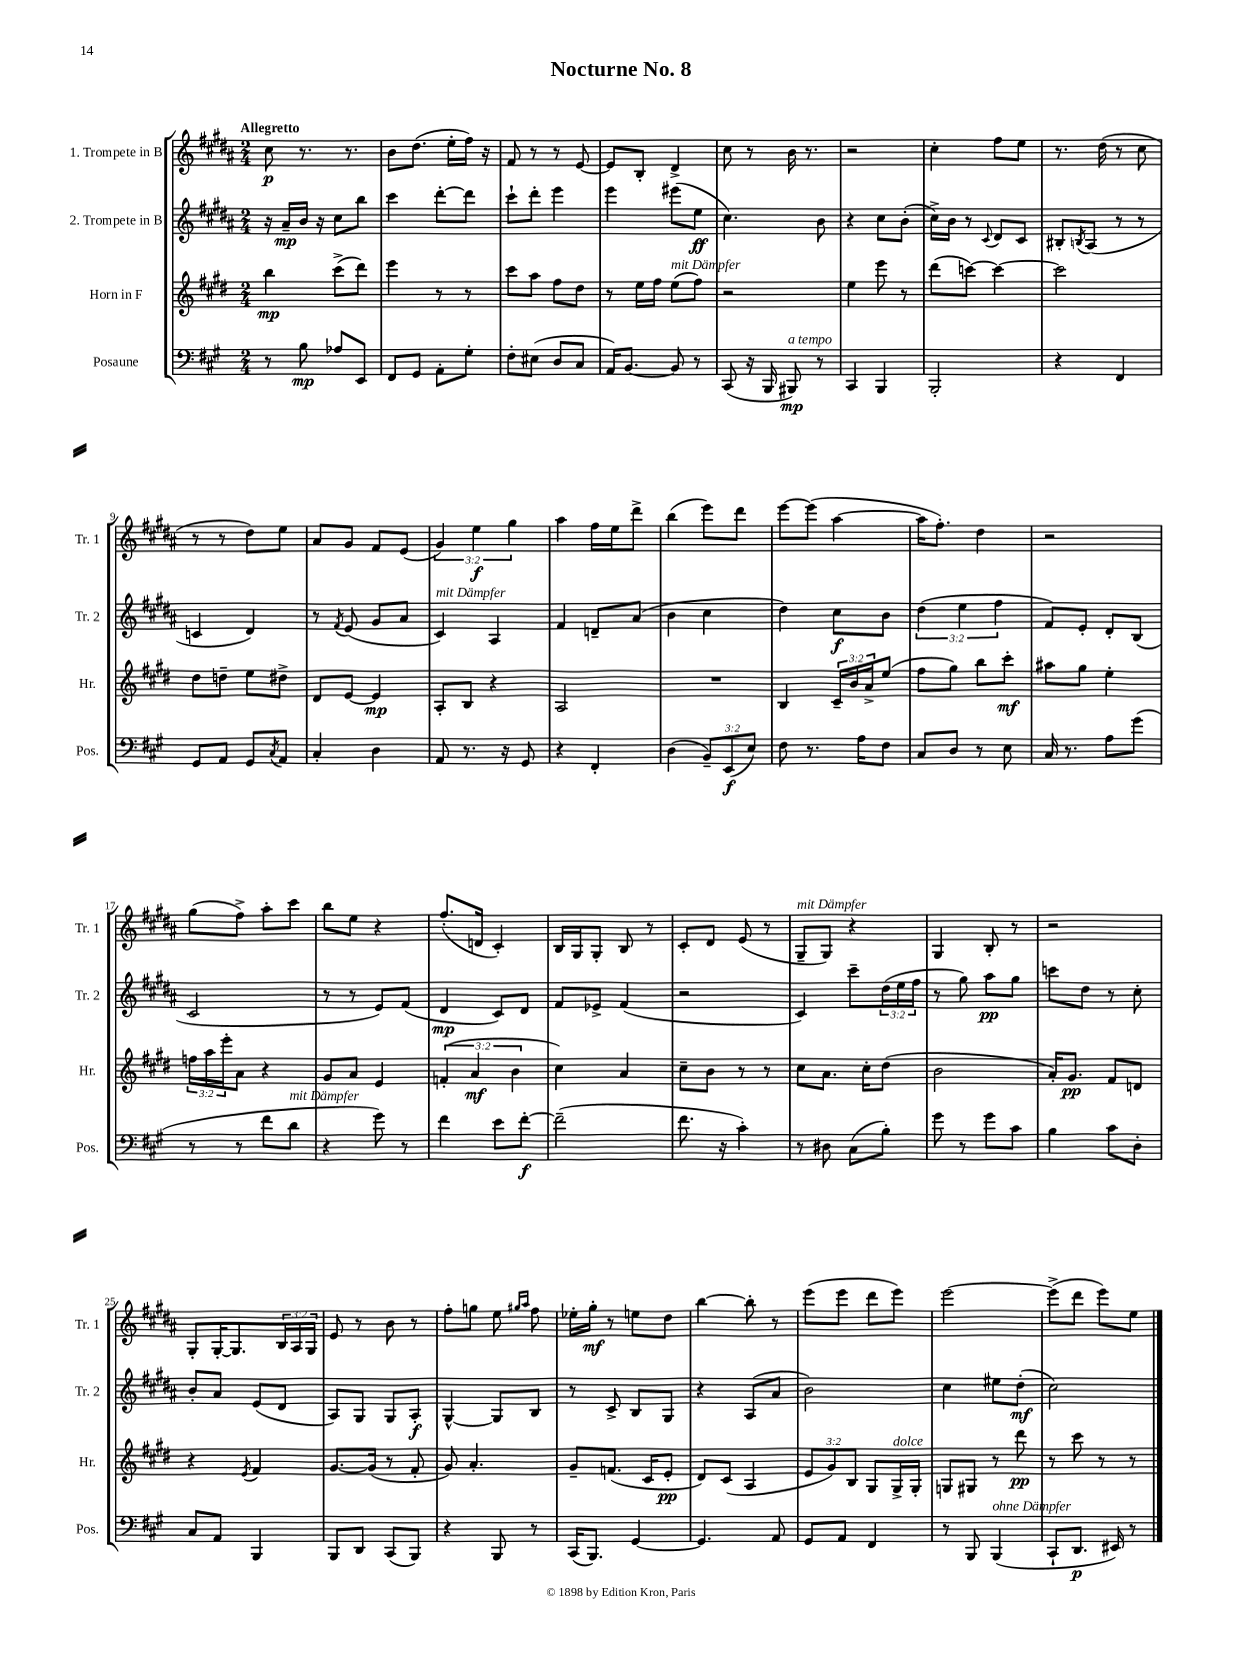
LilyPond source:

\header { title = "Nocturne No. 8" }
<<
\new StaffGroup <<
\new Staff = "s0" \with { instrumentName = "1. Trompete in B" shortInstrumentName = "Tr. 1" } {
    \clef treble \key b \major \numericTimeSignature \time 2/4 \override Staff.TupletNumber.text = #tuplet-number::calc-fraction-text \tempo "Allegretto"
    cis''8\p r8. r8. |
    b'8 dis''8.( e''16-. fis''16) r16 |
    fis'8 r8 r8 e'8~ |
    e'8 b8-. dis'4-> |
    cis''8 r8 b'16 r8. |
    r2 |
    cis''4-. fis''8 e''8 |
    r8. dis''16( r8 cis''8 |
    r8 r8 dis''8) e''8 |
    ais'8 gis'8 fis'8 e'8( |
    \tuplet 3/2 { gis'4) e''4\f gis''4 } |
    ais''4 fis''16 e''16 dis'''8-> |
    b''4( e'''8) dis'''8 |
    e'''8~ e'''8( ais''4~ |
    ais''16 fis''8.-.) dis''4 |
    r2 |
    gis''8( fis''8->) ais''8-. cis'''8 |
    b''8 e''8 r4 |
    fis''8.-.( d'16 cis'4-.) |
    b16 gis16 gis8-. b8 r8 |
    cis'8-. dis'8 e'8( r8 |
    gis8--^\markup { \italic "mit Dämpfer" } gis8) r4 |
    gis4 b8-. r8 |
    r2 |
    gis8-. gis16~-. gis8. \tuplet 3/2 { b16 ais16 gis16 } |
    e'8 r8 b'8 r8 |
    fis''8-. g''8 e''8 \grace { gis''16 ais''16 } fis''8 |
    ees''16-. gis''16-.\mf r8 e''8 dis''8 |
    b''4~ b''8-. r8 |
    e'''8( e'''8 dis'''8 e'''8) |
    e'''2~ |
    e'''8->( dis'''8 e'''8) e''8 \bar "|." |
}
\new Staff = "s1" \with { instrumentName = "2. Trompete in B" shortInstrumentName = "Tr. 2" } {
    \clef treble \key b \major \numericTimeSignature \time 2/4 \override Staff.TupletNumber.text = #tuplet-number::calc-fraction-text
    r16 ais'16--\mp b'16 r16 cis''8 b''8 |
    cis'''4 dis'''8~-. dis'''8 |
    cis'''8-! dis'''8-. e'''4 |
    e'''4 eis'''8( e''8\ff |
    cis''4.) b'8 |
    r4 cis''8 b'8-.( |
    cis''16->) b'16 r8 \appoggiatura { cis'8 } dis'8 cis'8 |
    bis8-. \acciaccatura { b8 } ais8( r8 r8 |
    c'4 dis'4) |
    r8 \acciaccatura { fis'8 } e'8( gis'8 ais'8 |
    cis'4^\markup { \italic "mit Dämpfer" }) ais4 |
    fis'4 d'8-- ais'8( |
    b'4 cis''4 |
    dis''4) cis''8\f b'8 |
    \tuplet 3/2 { dis''4( e''4 fis''4 } |
    fis'8) e'8-. dis'8-. b8( |
    cis'2 |
    r8 r8 e'8) fis'8( |
    dis'4\mp cis'8) dis'8 |
    fis'8 ees'8-> fis'4( |
    r2 |
    cis'4) cis'''8-- \tuplet 3/2 { dis''16( e''16 fis''16 } |
    r8 gis''8) ais''8\pp gis''8 |
    c'''8 dis''8 r8 cis''8-. |
    b'8-. ais'8 e'8( dis'8 |
    ais8) gis8 gis8 ais8-.\f |
    gis4~-^ gis8 b8 |
    r8 cis'8-> b8 gis8 |
    r4 ais8( ais'8 |
    b'2) |
    cis''4 eis''8 dis''8-.\mf( |
    cis''2) \bar "|." |
}
\new Staff = "s2" \with { instrumentName = "Horn in F" shortInstrumentName = "Hr." } {
    \clef treble \key e \major \numericTimeSignature \time 2/4 \override Staff.TupletNumber.text = #tuplet-number::calc-fraction-text
    b''4\mp cis'''8->( dis'''8) |
    e'''4 r8 r8 |
    cis'''8 a''8 fis''8 dis''8 |
    r8 e''16 fis''16 e''8^\markup { \italic "mit Dämpfer" }( fis''8) |
    r2 |
    e''4 e'''8 r8 |
    dis'''8( c'''8~) c'''4~ |
    c'''2 |
    dis''8 d''8-- e''8 dis''8-> |
    dis'8 e'8~ e'4\mp |
    a8-. b8 r4 |
    a2 |
    R2 |
    b4 \tuplet 3/2 { cis'16-- b'16 a'16-> } e''8( |
    fis''8 gis''8) b''8 cis'''8-.\mf |
    ais''8 gis''8 e''4-. |
    \tuplet 3/2 { f''16 a''16 e'''16-. } a'8 r4 |
    gis'8 a'8 e'4 |
    \tuplet 3/2 { f'4-.( a'4\mf b'4 } |
    cis''4) a'4 |
    cis''8-- b'8 r8 r8 |
    cis''8 a'8. cis''16-. dis''8( |
    b'2 |
    a'16-.) gis'8.\pp fis'8 d'8 |
    r4 \acciaccatura { e'8 } fis'4 |
    gis'8.~ gis'16( r8 fis'8-. |
    gis'8) a'4.-. |
    gis'8-- f'8.( cis'16 e'8-.\pp |
    dis'8) cis'8( a4 |
    \tuplet 3/2 { e'8 gis'8) b8 } gis8 gis16->^\markup { \italic "dolce" } gis16-. |
    g8 gis8 r8 dis'''8\pp |
    r8 cis'''8 r8 r8 \bar "|." |
}
\new Staff = "s3" \with { instrumentName = "Posaune" shortInstrumentName = "Pos." } {
    \clef bass \key a \major \numericTimeSignature \time 2/4 \override Staff.TupletNumber.text = #tuplet-number::calc-fraction-text
    r8 b8\mp aes8 e,8 |
    fis,8 gis,8 a,8-. gis8-. |
    fis8-. eis8( d8 cis8 |
    a,16) b,8.~ b,8 r8 |
    cis,8( r16 b,,16 bis,,8\mp^\markup { \italic "a tempo" }) r8 |
    cis,4 b,,4 |
    b,,2-. |
    r4 fis,4 |
    gis,8 a,8 gis,8 \acciaccatura { cis8 } a,8 |
    cis4-. d4 |
    a,8 r8. r16 gis,8 |
    r4 fis,4-. |
    d4( \tuplet 3/2 { b,8--) e,8\f( e8) } |
    fis8 r8. a16 fis8 |
    cis8 d8 r8 e8 |
    cis16 r8. a8 gis'8( |
    r8 r8 fis'8 d'8^\markup { \italic "mit Dämpfer" } |
    r4 gis'8) r8 |
    fis'4 e'8 fis'8~-.\f |
    fis'2--( |
    fis'8. r16 cis'4-.) |
    r8 dis8 cis8( b8-.) |
    gis'8 r8 gis'8 cis'8 |
    b4 cis'8 d8-. |
    cis8 a,8 b,,4 |
    b,,8 d,8 cis,8( b,,8) |
    r4 b,,8 r8 |
    cis,16( b,,8.) gis,4~ |
    gis,4. a,8 |
    gis,8 a,8 fis,4 |
    r8 b,,8 b,,4^\markup { \italic "ohne Dämpfer" }( |
    cis,8-! d,8.\p eis,16) r8 \bar "|." |
}
>>
>>
